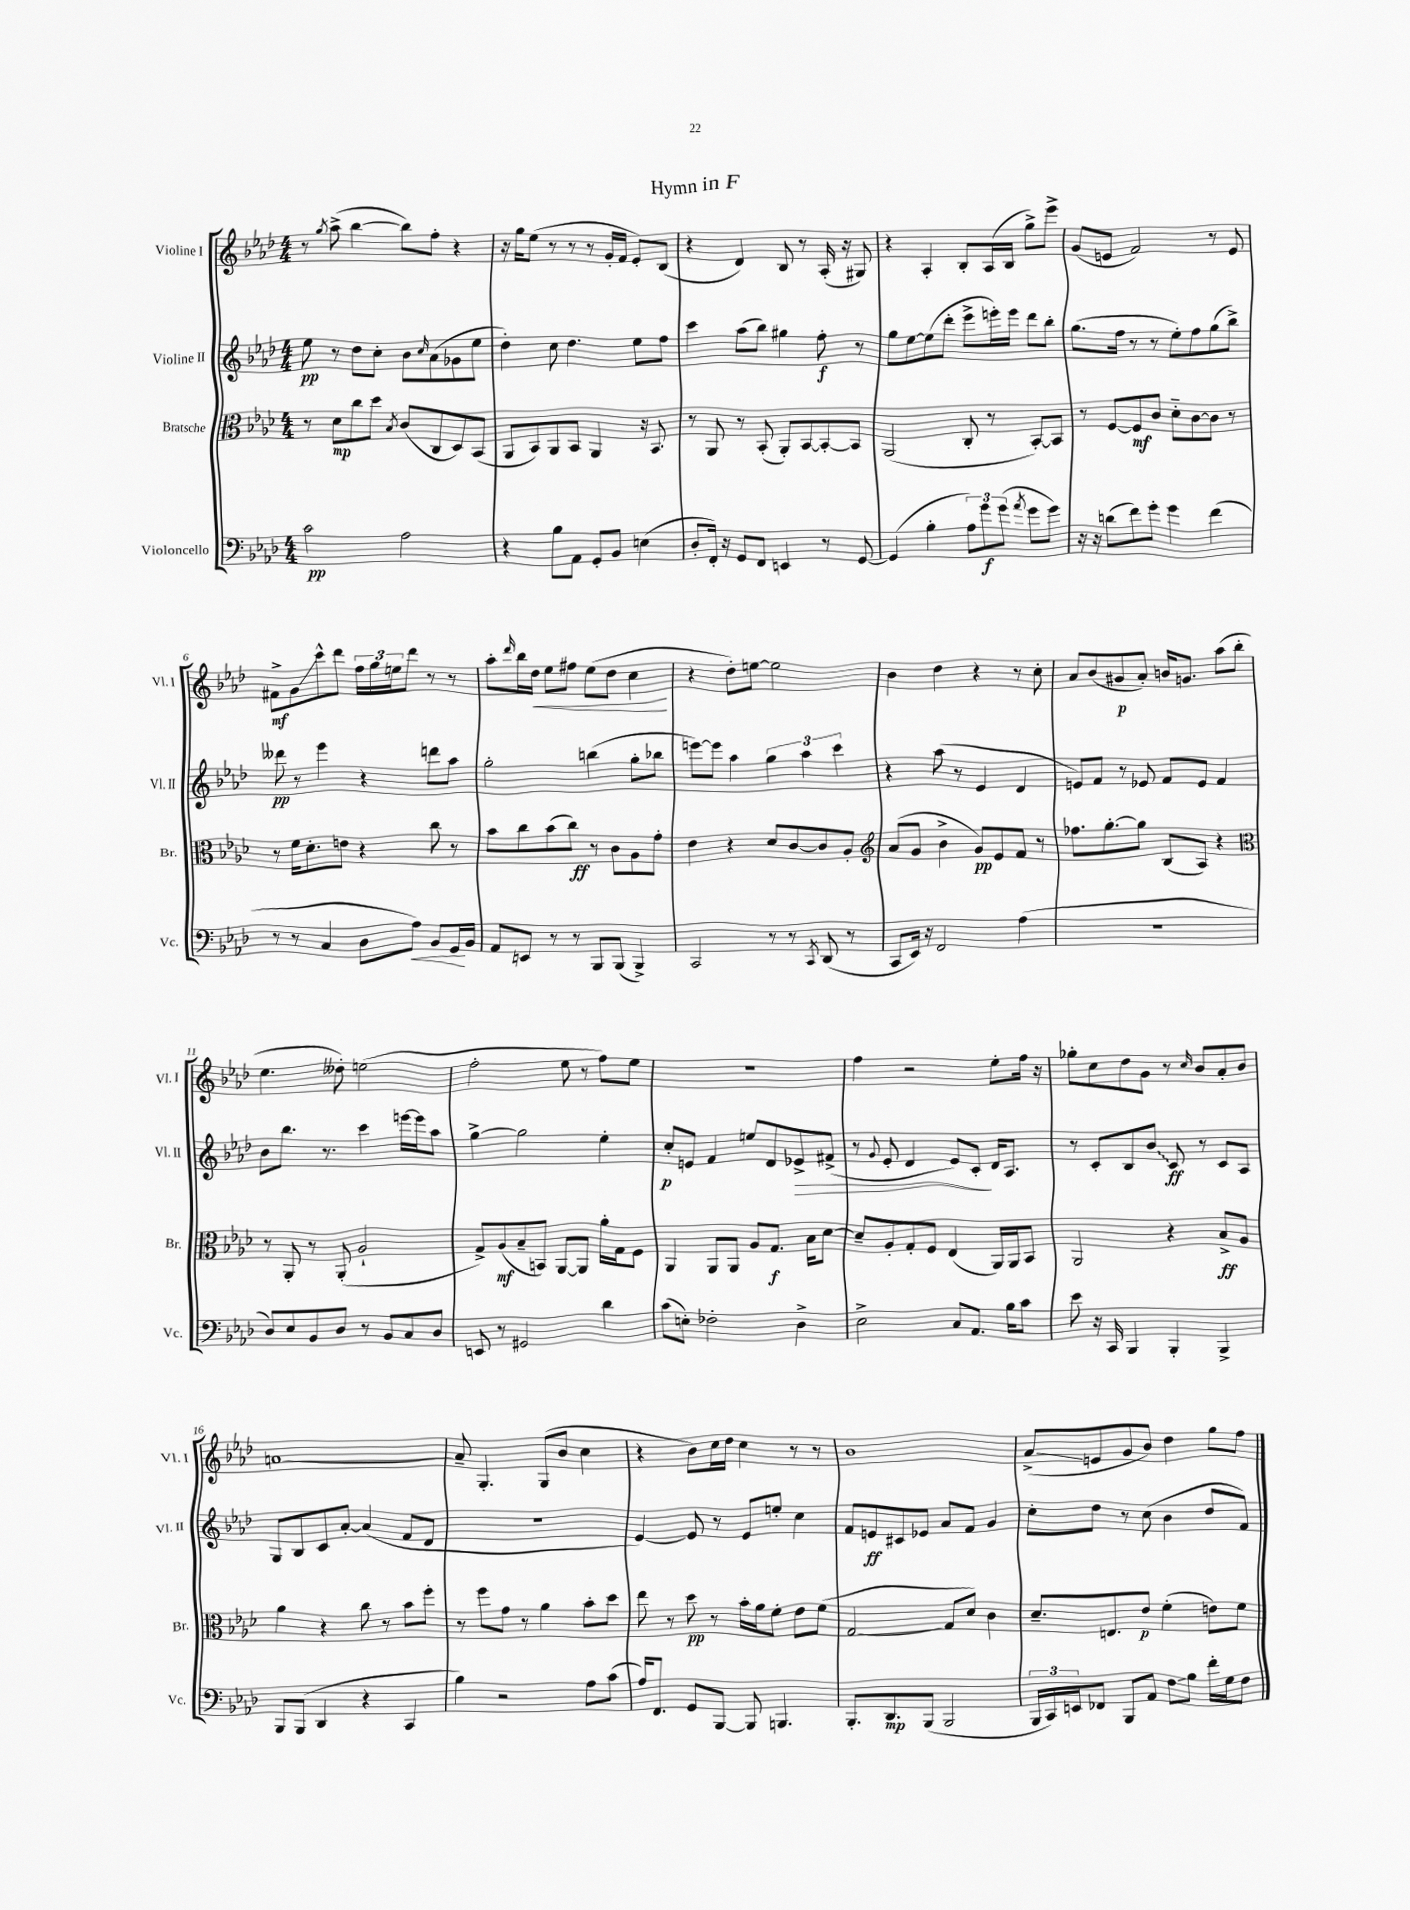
\header { title = "Hymn in F" }
<<
\new StaffGroup <<
\new Staff = "s0" \with { instrumentName = "Violine I" shortInstrumentName = "Vl. I" } {
    \clef treble \key aes \major \numericTimeSignature \time 4/4
    r8 \acciaccatura { g''8 } aes''8->( bes''4~ bes''8) f''8-. r4 |
    r16 g''16 ees''8( r8 r8 r8 g'16-. f'16 ees'8-.) bes8( |
    r4 des'4) bes8 r8 aes16-.( r16 gis8) |
    r4 aes4-. bes8-. aes16( bes16 g''8->) ees'''8-> |
    g'8( e'8 f'2) r8 e'8 |
    fis'8->\mf g'8\glissando c'''8-^ des'''8 \tuplet 3/2 { f''16 g''16 e''16 } des'''8 r8 r8 |
    aes''8-. \grace { des'''16 } bes''16 des''16\< ees''8 fis''8 ees''8( des''8 c''4\! |
    r4 des''8-.) e''8~ e''2 |
    bes'4 des''4 r4 r8 c''8-. |
    aes'8 bes'8( gis'8\p aes'8-.) b'16 g'8. aes''8( bes''8-. |
    ees''4. deses''8-.) e''2( |
    f''2-. ees''8 r8 f''8) ees''8 |
    r1 |
    f''4 r2 ees''8-. f''16 r16 |
    ges''8-. c''8 des''8 g'8 r8 \grace { c''16 } bes'8 aes'8-. bes'8 |
    a'1~ |
    a'8-- g4.-. g8( bes'8 c''4 |
    r4 bes'8) c''16 des''16 c''4 r8 r8 |
    bes'1 |
    aes'8->\glissando( e'8 g'8 bes'8) des''4 g''8 f''8 \bar "|." |
}
\new Staff = "s1" \with { instrumentName = "Violine II" shortInstrumentName = "Vl. II" } {
    \clef treble \key aes \major \numericTimeSignature \time 4/4
    ees''8\pp r8 des''8 c''8-. bes'8 \grace { c''16 } aes'8( ges'8 ees''8 |
    des''4-.) c''8 des''4. ees''8 f''8 |
    c'''4 aes''8( bes''8) gis''4 f''8-.\f r8 |
    g''8 ees''8~ ees''8( des'''8-. ees'''8-> e'''16-.) e'''16 des'''8 bes''8-. |
    g''8.( f''16 r8 r8 ees''8-.) f''8 g''8( bes''8->) |
    deses'''8\pp r8 ees'''4 r4 d'''8 aes''8 |
    g''2-. b''4( g''8-. bes''8 |
    e'''8~) e'''8 aes''4 \tuplet 3/2 { g''4 aes''4 c'''4 } |
    r4 aes''8( r8 ees'4 des'4 |
    e'8) f'8 r8 ees'8 f'8 ees'8 f'4 |
    bes'8 bes''8. r8. c'''4 e'''16~ e'''16 aes''8 |
    g''4~-> g''2 ees''4-. |
    c''8-.\p e'8 f'4 e''8 des'8 ees'8->\> fis'8->( |
    r8 \appoggiatura { g'8 } ees'8-. des'4 ees'8) c'8-.\! des'16 aes8. |
    r8 c'8-. bes8 \once \override Glissando.style = #'zigzag bes'8\glissando c'8\ff r8 c'8 aes8 |
    g8 bes8 c'8 aes'8~-. aes'4( f'8 des'8 |
    r1 |
    ees'4~) ees'8 r8 ees'8 e''8-. c''4 |
    f'8 e'8\ff cis'8 ees'8 aes'8 f'8 g'4 |
    c''8-. des''8 r8 c''8( bes'4 des''8 f'8) \bar "|." |
}
\new Staff = "s2" \with { instrumentName = "Bratsche" shortInstrumentName = "Br." } {
    \clef alto \key aes \major \numericTimeSignature \time 4/4
    r8 des'8\mp c''8 des''8 \acciaccatura { bes8 } c'8( c8 des8) bes,8( |
    aes,8 bes,8) aes,8 bes,8 aes,4 r16 bes,8. |
    r8 aes,8 r8 bes,8-.( aes,8-.) bes,8~ bes,8~-. bes,8 |
    aes,2( c8-. r8 bes,8~-.) bes,8 |
    r8 f8~ f8\mf c'8 des'8-_ c'8~ c'8 r8 |
    r8 f'16 des'8.-. e'8 r4 c''8 r8 |
    bes'8 c''8 bes'8( c''8\ff) r8 c'8 aes8 g'8-. |
    ees'4 r4 des'8 c'8~ c'8 aes8-. |
    \clef treble aes'8( g'8 bes'4-> g'8\pp) ees'8 f'8 r8 |
    fes''8. g''8.~-. g''8 bes8( aes8) r4 |
    \clef alto r8 aes,8-. r8 aes,8-.( aes2-! |
    g8->) aes8\mf( bes8-- b,8) aes,8~ aes,8 aes'16-. g16 f8 |
    aes,4 aes,8 aes,8 aes8 g8.\f bes16 des'8~ |
    des'8-- aes8-. g8-. f8 ees4( aes,16) aes,16 bes,8 |
    aes,2 r4 bes8->\ff aes8 |
    aes'4 r4 c''8 r8 bes'8 f''8-. |
    r8 f''8 g'8 r8 aes'4 bes'8-. des''8 |
    ees''8 r8 des''8\pp r8 bes'16-. aes'16 f'8-. ees'8 f'8( |
    g2~ g8 des'8) c'4 |
    des'8.-- e8. ees'8\p f'4-.( e'8) f'8 \bar "|." |
}
\new Staff = "s3" \with { instrumentName = "Violoncello" shortInstrumentName = "Vc." } {
    \clef bass \key aes \major \numericTimeSignature \time 4/4
    c'2\pp aes2 |
    r4 bes8 aes,8 g,8-. bes,8 e4( |
    des8-. f,16-.) r16 g,8 f,8 e,4 r8 g,8~ |
    g,4( bes4-. \tuplet 3/2 { aes8) g'8\f g'8( } \acciaccatura { aes'8 } g'8 g'8) |
    r16 r16 d'8( f'8) g'8-. g'4 f'4( |
    r8 r8 c4 des8 aes8\<) bes,8 g,16\! bes,16 |
    aes,8 e,8 r8 r8 bes,,8 bes,,8( bes,,4->) |
    c,2 r8 r8 \acciaccatura { c,8 } des,8( r8 |
    c,8 ees,16) r16 f,2 aes4( |
    r1 |
    des8) ees8 bes,8 des8 r8 bes,8 c8 des8 |
    e,8 r8 gis,2 des'4 |
    c'8( e8-.) fes2-. des4-> |
    ees2-> c8 aes,8. bes16 c'8 |
    ees'8 r16 c,16 bes,,4 bes,,4-. bes,,4-> |
    bes,,8 bes,,8( des,4 r4 c,4 |
    bes4) r2 aes8 c'8( |
    aes16) f,8. g,8 bes,,8~ bes,,8 b,,4. |
    bes,,8.-. des,8.\mp bes,,8( bes,,2 |
    \tuplet 3/2 { bes,,16 c,16) e,16 } fes,8 bes,,8 aes,8 f8\glissando bes8 f'16-. g16 f8 \bar "|." |
}
>>
>>
